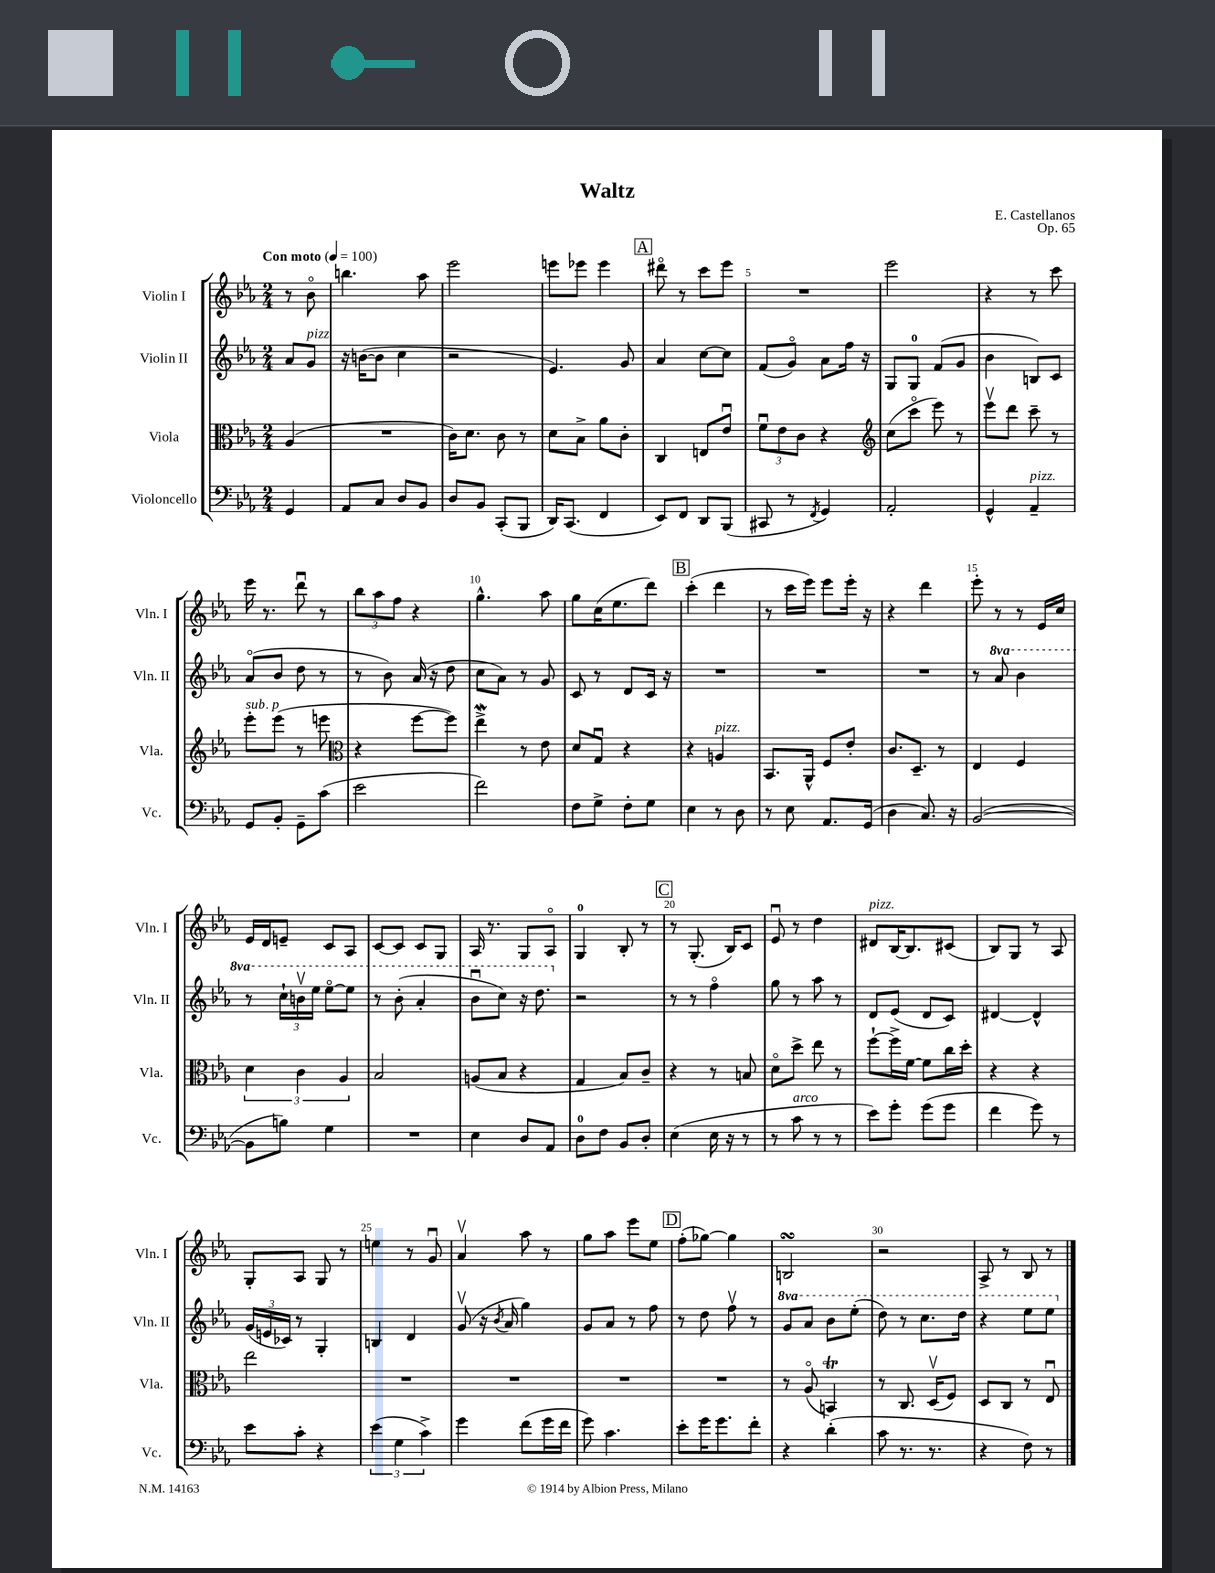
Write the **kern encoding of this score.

**kern	**kern	**kern	**kern
*staff4	*staff3	*staff2	*staff1
*clefF4	*clefC3	*clefG2	*clefG2
*k[b-e-a-]	*k[b-e-a-]	*k[b-e-a-]	*k[b-e-a-]
*M2/4	*M2/4	*M2/4	*M2/4
*MM100	*MM100	*MM100	*MM100
4GG/	(4A-/	8a-/L	8r
.	.	8g/J	8b-o\
=	=	=	=
8AA-/L	2r	16r	4.bb\
.	.	([16b\LK	.
8C/J	.	8b\]J	.
8D/L	.	4cc\	.
8BB-/J	.	.	8aa-\
=	=	=	=
8D/L	16c\LK)	2r	2eee-\
.	8.d\J	.	.
8BB-/J	.	.	.
(8CC'/L	8c\	.	.
8BBB-/J	8r	.	.
=	=	=	=
16DD/LK)	8d\L	4.e-/)	8eee\L
(8.CC/J	.	.	.
.	8B-^\J	.	8eee-\J
4FF/	8a-\L	.	4eee-\
.	8c'\J	8g/	.
=	=	=	=
8EE-/L)	4C/	4a-/	8ddd#o\
8FF/J	.	.	8r
8DD/L	8E/L	[8cc\L	8ccc\L
(8BBB-/J	8e-u/J	8cc\]J	8eee-\J
=	=	=	=
8CC#/	12fu\L	(8f/L	2r
.	12e-\	.	.
8r	.	8go/J)	.
.	12c\J	.	.
8qFF/	.	.	.
4GG/)	4r	8a-\L	.
.	.	16ff\Jk	.
.	.	16r	.
=	=	=	=
*	*clefG2	*	*
2AA-'/	(8cc\L	8G/L	2eee-\
.	8ccco\J	8G/J	.
.	8eee-\)	(8f/L	.
.	8r	8g/J	.
=	=	=	=
4GG^^/	8eee-v\L	4b-\	4r
.	8ddd\J	.	.
4AA-~/	8ccc~\	8B/L)	8r
.	8r	8c/J	8ccc\
=	=	=	=
8GG/L	8eee-'\L	(8a-o/L	16eee-\
.	.	.	8.r
8BB-'/J	(8eee-\J	8b-/J	.
8GG~\L	8r	8dd\	8dddu\
(8c\J	8eee\	8r	8r
=	=	=	=
*	*clefC3	*	*
2e-\	4r	8r	12bb-\L
.	.	.	12aa-\
.	.	8b-\)	.
.	.	.	12ff\J
.	[8ff\L	(16a-/	4r
.	.	16r	.
.	8ff\]J)	8dd\	.
=	=	=	=
2f\)	4ee-^\	8cc\L	4.gg^^\
.	.	8a-\J)	.
.	8r	8r	.
.	8e-\	8g/	8aa-\
=	=	=	=
8F\L	8d/L	8c/	8gg\L
8G^\J	8Gu/J	8r	(16cc\K
.	.	.	8.ee-\
8F'\L	4r	8d/L	.
8G\J	.	16c/Jk	8ddd\J)
.	.	16r	.
=	=	=	=
4E-\	4r	2r	(4ccc'\
8r	4A/	.	4ddd\
8D\	.	.	.
=	=	=	=
8r	8.BB-/L	2r	8r
8E-\	.	.	16ccc\LL
.	16AA-^^/Jk	.	16eee-\JJ)
8.AA-/L	8F/L	.	8eee-\L
.	8e-'/J	.	16eee-'\Jk
(16GG/Jk	.	.	16r
=	=	=	=
4D\	8.c/L	2r	4r
.	8.D~/J	.	.
8.C/)	.	.	4ddd\
.	8r	.	.
16r	.	.	.
=	=	=	=
([2BB-/	4E-/	8r	8eee-'\
.	.	8aa-/	8r
.	4F/	4bb-\	8r
.	.	.	16e-/LL
.	.	.	16cc/JJ
=	=	=	=
8BB-\]L	6d\	8r	16e-/LL
.	.	.	16d/J
8B\J)	.	24ccc`\LL	8e~/J
.	6c\	24bbv\	.
.	.	24eee-\JJ	.
4G\	.	[8eee-o\L	8c/L
.	6A-/	.	.
.	.	8eee-\]J	8A-/J
=	=	=	=
2r	2B-/	8r	[8c/L
.	.	(8bb-'\	8c/]J
.	.	4aa-'/	8c/L
.	.	.	8G/J
=	=	=	=
4E-\	(8A/L	8bb-u\L	16A-/
.	.	.	8.r
.	8B-/J	8ccc\J)	.
8D/L	4r	16r	8G/L
.	.	8.ddd\	.
8AA-/J	.	.	8A-o/J
=	=	=	=
8D\L	4G/	2r	4G/
8F\J	.	.	.
8BB-/L	8B-/L)	.	8B-'/
8D'/J	8c~/J	.	8r
=	=	=	=
(4E-\	4r	8r	8r
.	.	8r	(8.G'/
16E-\	8r	4ffo\	.
16r	.	.	16B-/LK)
8r	8B/	.	8c/J
=	=	=	=
8r	8do\L	8gg\	8e-u/
8c\	8dd^\J	8r	8r
8r	8ee-\	8aa-\	4dd\
8r	8r	8r	.
=	=	=	=
8e-\L)	[8ff`\L	8d/L	8d#/L
8g'\J	16ff^\]L	(8e-/J	[16B-/K
.	[16f\JJ	.	8.B-/]
(8g\L	8f\]L	8d/L	.
8g\J	16cc\L	8c/J)	(8c#/J
.	16dd'\JJ	.	.
=	=	=	=
4f\	4r	[4d#/	8B-/L)
.	.	.	8G/J
8g\)	4r	4d#^^/]	8r
8r	.	.	8A-/
=	=	=	=
8e-\L	2ee-\	(24g/LL	8G'/L
.	.	24e/	.
.	.	24c-/JJ)	.
8c'\J	.	8r	8A-/J
4r	.	4G'/	8G/
.	.	.	8r
=	=	=	=
(6e-\	2r	4B/	4ee\
6G\	.	.	.
.	.	4d/	8r
6c^\)	.	.	.
.	.	.	8gu/
=	=	=	=
4g\	2r	(8gv/	4a-v/
.	.	16r	.
.	.	8qb-/	.
.	.	16a-/	.
(8f\L	.	4gg\)	8aa-\
16g\L	.	.	8r
16f\JJ	.	.	.
=	=	=	=
8g\)	2r	8g/L	8gg\L
4.c\	.	8a-/J	8aa-\J
.	.	8r	8eee-\L
.	.	8ff\	8ee-\J
=	=	=	=
8e-'\L	2r	8r	(8ff'\L
16g\K	.	8dd\	[8gg-\J)
8.g\	.	.	.
.	.	8ffv\	4gg-\]
8f'\J	.	8r	.
=	=	=	=
4r	8r	8gg/L	2B/
.	(8A-o/	8aa-/J	.
(4d'\	4BB/)	8bb-\L	.
.	.	(8eee-'\J	.
=	=	=	=
8c\	8r	8ddd\)	2r
8.r	8.C/	8r	.
.	.	8.ccc\L	.
8.r	(16Dv/LK	.	.
.	8F/J)	.	.
.	.	16ddd\Jk	.
=	=	=	=
4r	8D/L	4r	8A-^/
.	8C/J	.	8r
8F\)	8r	8eee-\L	8B-/
8r	8E-u/	8eee-\J	8r
==	==	==	==
*-	*-	*-	*-
